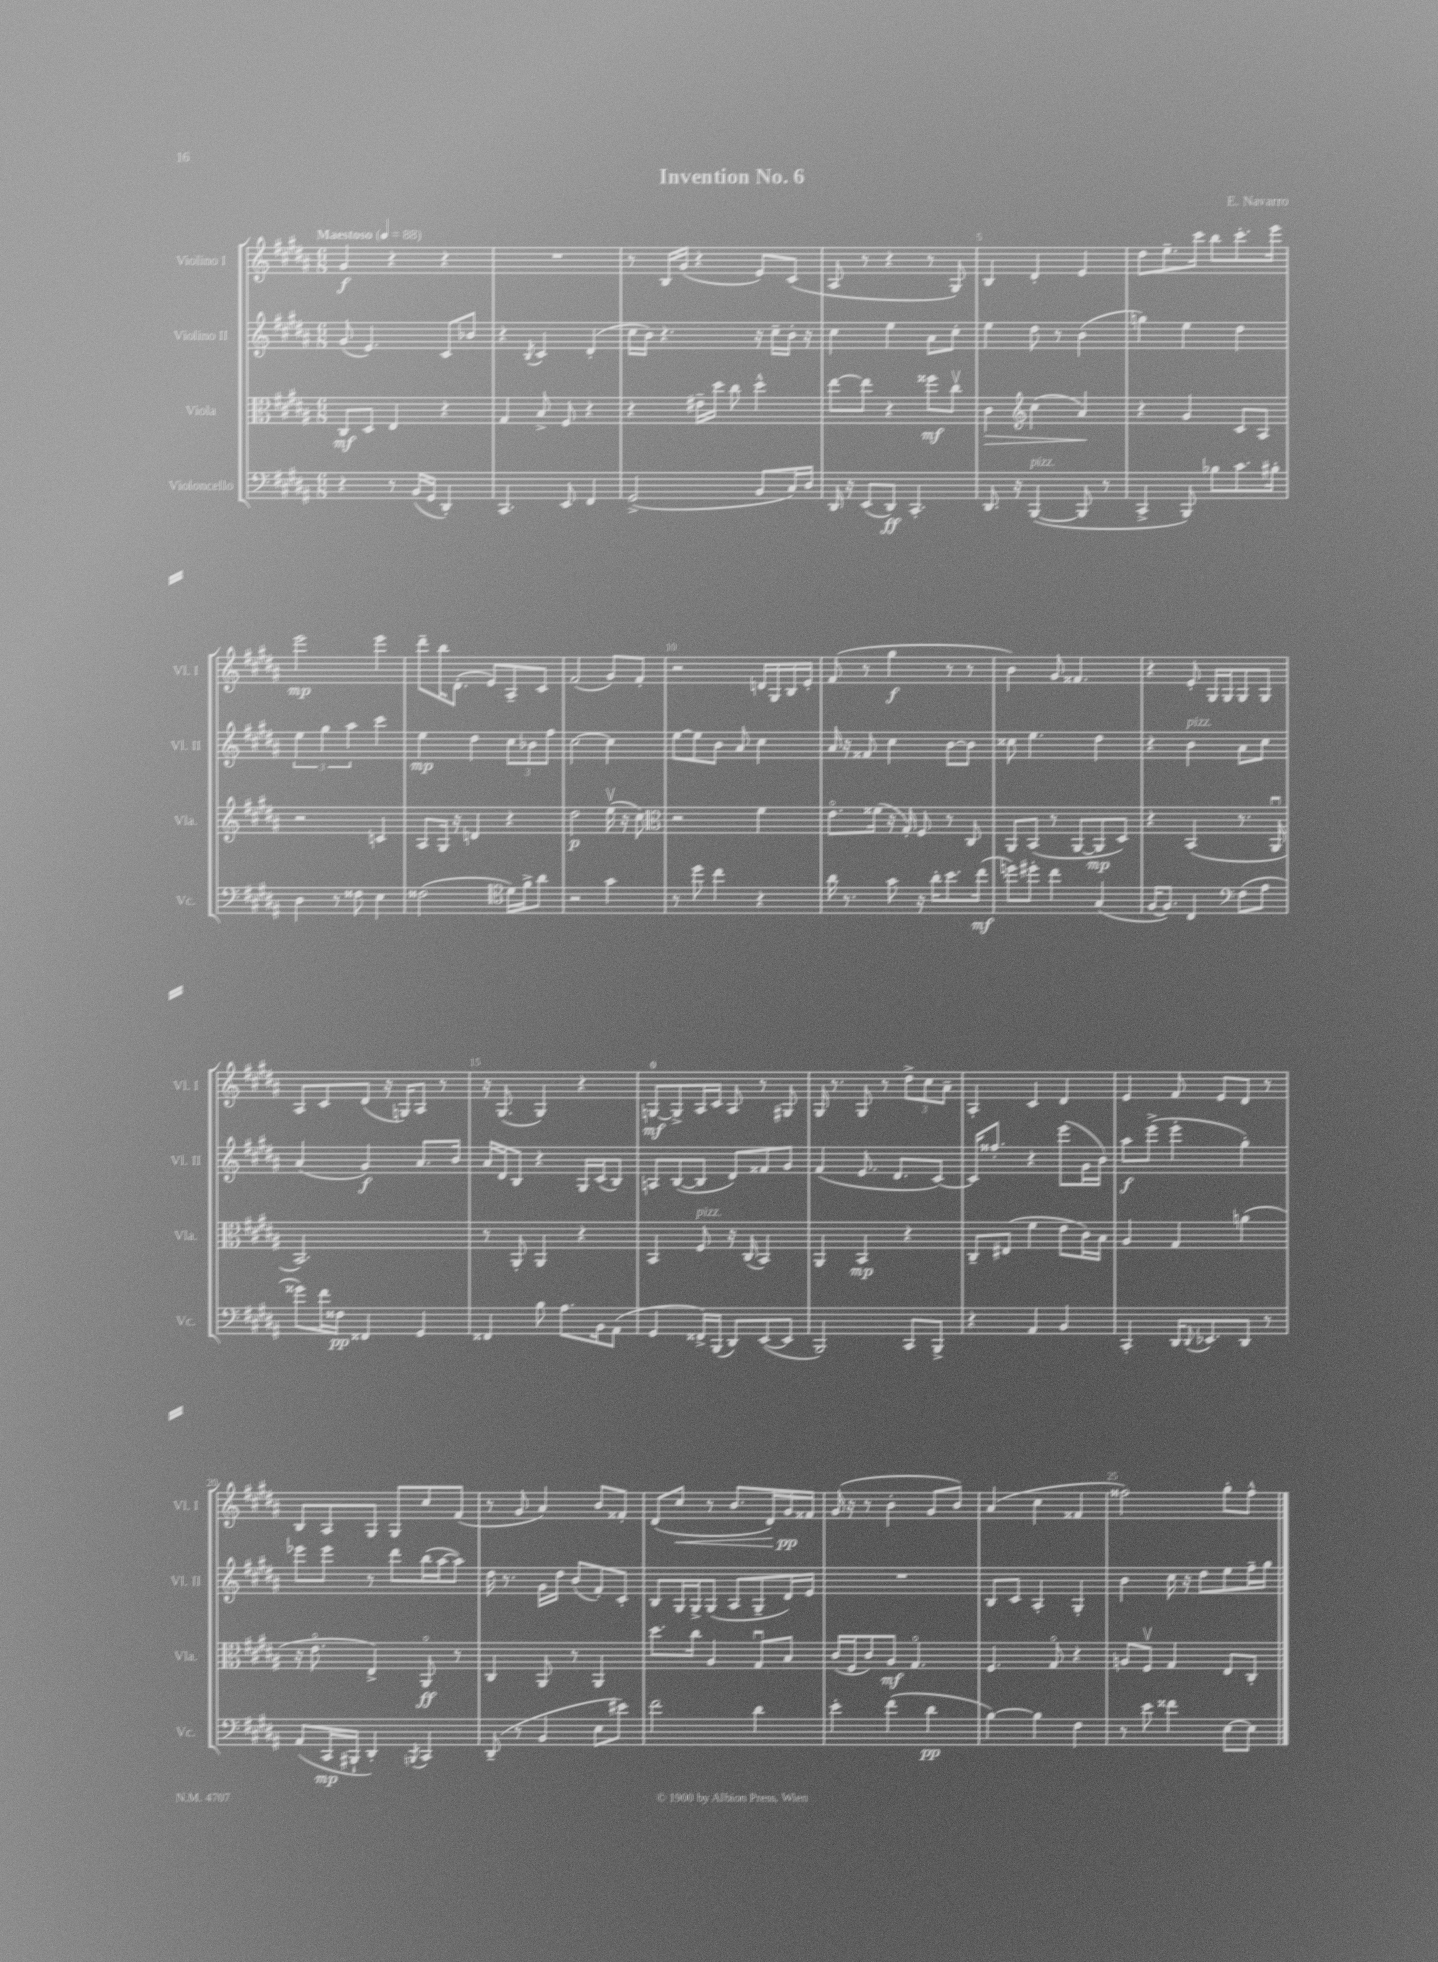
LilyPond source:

\header { title = "Invention No. 6" composer = "E. Navarro" }
<<
\new StaffGroup <<
\new Staff = "s0" \with { instrumentName = "Violino I" shortInstrumentName = "Vl. I" } {
    \clef treble \key b \major \numericTimeSignature \time 6/8 \tempo "Maestoso" 4 = 88
    gis'4\f r4 r4 |
    R2. |
    r8 b16 gis'16( r4 e'8) cis'8( |
    ais8 r8 r4 r8 gis8) |
    b4 dis'4-. e'4 |
    dis''8 e''8.-- cis'''16 b''8 cis'''8.-. e'''16 |
    e'''2\mp e'''4 |
    dis'''8-- b''16 dis'8.-.( e'8) ais8-- cis'8 |
    fis'2( gis'8) fis'8-. |
    r2 d'16 gis16 b16 e'16-. |
    fis'8( r8 gis''4\f r8 r8 |
    b'4) gis'8 fisis'4. |
    r4 e'8-. gis16 gis16 gis8 gis8 |
    ais8 cis'8 dis'8( r16 g16) ais8 r8 |
    r16 gis8.( gis4) r4 |
    g8-0~\mf g8-> ais16 cis'16 ais8 r8 gis8 |
    gis16 r8. gis8 r8 \tuplet 3/2 { dis''8-> cis''8 ais'8-- } |
    ais4-. cis'4 dis'4 |
    e'4 fis'8 e'8 dis'8 r8 |
    b8 ais8 gis8 gis8 cis''8 fis'8( |
    r8 gis'8 ais'4) b'8 fisis'8-. |
    dis'8( cis''8\< r8 b'8. dis'16) gis'16\pp\! fisis'16 |
    gis'16( r16 r8 b'4-. gis'8 b'8) |
    ais'4( cis''4 fisis'4 |
    fisis''2) gis''8-. fisis''8-^ \bar "|." |
}
\new Staff = "s1" \with { instrumentName = "Violino II" shortInstrumentName = "Vl. II" } {
    \clef treble \key b \major \numericTimeSignature \time 6/8
    gis'8( e'4.) cis'8 bes'8 |
    r4 \acciaccatura { b8 } cis'4 dis'4-.( |
    cis''16 b'16) r4. r16 cis''16-- b'16-. r16 |
    cis''4 e''4 ais'8 cis''8-. |
    e''4 dis''8 r8 b'4( |
    g''4) e''4 dis''4 |
    \tuplet 3/2 { e''4 gis''4 ais''4 } cis'''4 |
    e''4\mp dis''4 \tuplet 3/2 { cis''8 bes'8 fis''8 } |
    cis''2~ cis''4 |
    e''8~ e''8 b'8 ais'8 cis''4 |
    ais'16 r16 fisis'8 cis''4 b'8~ b'8 |
    cisis''8 e''4. dis''4 |
    r4 b'4^\markup { \italic "pizz." } ais'8 cis''8 |
    ais'4( gis'4\f) ais'8. b'16 |
    ais'16 dis'16 b8 r4 gis16 cis'16( b8) |
    a8 b8~( b8 dis'8) fisis'8 gis'8 |
    fis'4( e'8. dis'8. cis'8~) |
    cis'16 fisis''8.-. r4 e'''8( gis'16 b'16) |
    ais''8\f e'''8->( e'''4-. gis''4-.) |
    ees'''8 ees'''8 r8 dis'''8 b''16( ais''16~ ais''8) |
    dis''16 r8. gis'16 dis''16 b'8( fis'8-.) cis'8-. |
    b8 gis16 gis16-> gis8( ais8 gis8-- dis'16) e'16 |
    R2. |
    b8 cis'8 ais4-. gis4-. |
    b'4 cis''16 r16 dis''8 e''8 fis''16-- gis''16 \bar "|." |
}
\new Staff = "s2" \with { instrumentName = "Viola" shortInstrumentName = "Vla." } {
    \clef alto \key b \major \numericTimeSignature \time 6/8
    cis8\mf dis8 e4 r4 |
    gis4 b8-> fis8 r4 |
    r4 eis'16-- dis''16 cis''8 dis''4-^ |
    e''8~ e''8 r4 fisis''8\mf cis''8\upbow |
    cis'4\> \clef treble cis''4( ais'4\!) |
    r4 gis'4 cis'8 ais8 |
    r2 c'4 |
    ais8 gis16 r16 d'4 r4 |
    dis''2\p e''16\upbow( r16 cis''8) |
    \clef alto r2 fis'4 |
    e'8.\flageolet fisis'16( r16 gis16-.) fis8 r8 cis8 |
    ais,8 b,8( r8 ais,8~ ais,8\mp dis8) |
    r4 b,4( r8. ais,16\downbow |
    b,2.) |
    r8 ais,8-. ais,4 r4 |
    b,4 fis8^\markup { \italic "pizz." } r16 cis16( b,4) |
    ais,4 b,4\mp r4 |
    cis8-- eis8( fis'4 e'8 cis'16) b16 |
    ais4 gis4 a'4( |
    r16 e'8.\flageolet e4->) ais,8\flageolet\ff r8 |
    cis4 ais,8 r8 ais,4 |
    dis''8. cis''16 ais4 gis8\downbow b8 |
    cis'16( fis16 cis'8) ais8\mf gis4.\flageolet |
    fis4. gis8\flageolet r4 |
    a8 fis8\upbow gis4 e8 cis8-. \bar "|." |
}
\new Staff = "s3" \with { instrumentName = "Violoncello" shortInstrumentName = "Vc." } {
    \clef bass \key b \major \numericTimeSignature \time 6/8
    r4 r8 b,16( gis,16 dis,4-.) |
    cis,4. e,8 fis,4 |
    gis,2->( b,8 cis16) dis16 |
    dis,16 r16 e,8( dis,8\ff) cis,4.-. |
    dis,8. r16 b,,4~^\markup { \italic "pizz." }( b,,8 r8 |
    cis,4-> b,,8) bes8 cis'8. bis16-. |
    dis4 r8 fisis8 e4 |
    fisis2( \clef tenor dis'16) fis'16-> ais'8 |
    r2 gis'4 |
    r8 dis''8 cis''4 r4 |
    ais'16 r8. gis'8 r16 ais'16-. b'8. cis''16\mf( |
    d''8) dis''8-. cis''4 gis4( |
    fis16~ fis8.) cis4 \clef bass fis8( ais8 |
    gisis'8) fis'16 fisis16\pp fisis,4 gis,4 |
    fisis,4 b8 ais8. b,16 ais,8( |
    gis,4 fisis,16->) b,,16( dis,8) e,8~( e,8 |
    b,,2) cis,8 b,,8-> |
    r4 ais,4 b,4 |
    cis,4-. dis,16 \appoggiatura { dis,8 } ees,8. dis,8 r8 |
    ais,8( cis,16\mp bis,,16-! dis,4-.) \acciaccatura { b,,8 } cis,4 |
    dis,8--( r8 b,4 e8 eis'8) |
    fis'2 dis'4 |
    e'4-. fis'4( dis'4\pp |
    b4~) b4 fis4 |
    r8 e'8 fisis'4 e8~ e8 \bar "|." |
}
>>
>>
\layout { \context { \Score \override BarNumber.break-visibility = ##(#f #t #t) barNumberVisibility = #(every-nth-bar-number-visible 5) } }
